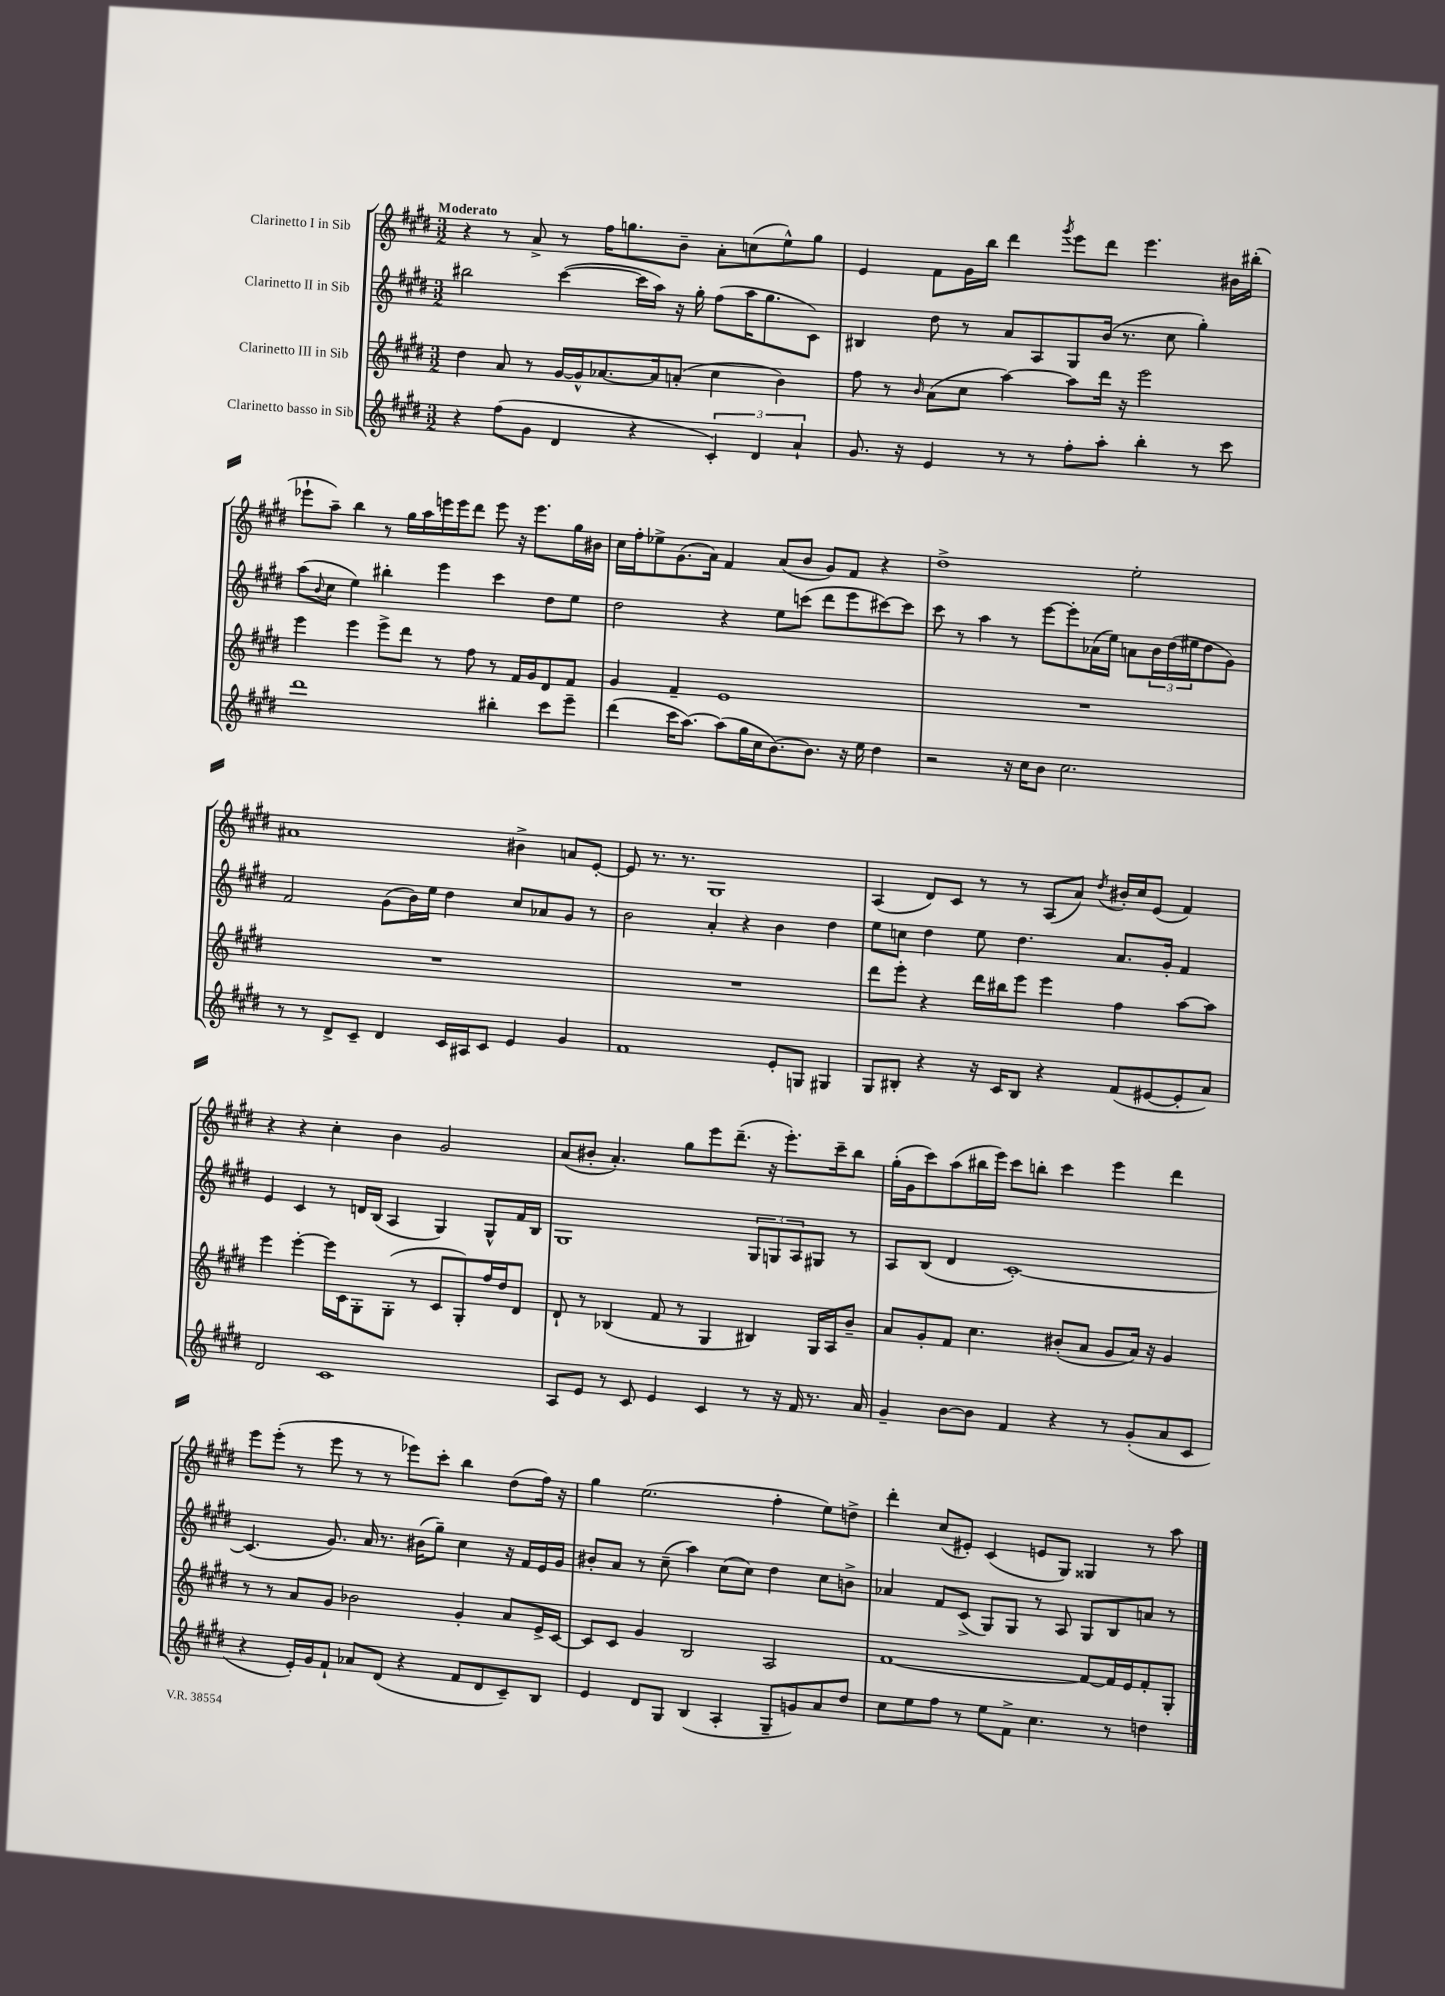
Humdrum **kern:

**kern	**kern	**kern	**kern
*part4	*part3	*part2	*part1
*staff4	*staff3	*staff2	*staff1
*I"Clarinetto basso in Sib	*I"Clarinetto III in Sib	*I"Clarinetto II in Sib	*I"Clarinetto I in Sib
*clefG2	*clefG2	*clefG2	*clefG2
*k[f#c#g#d#]	*k[f#c#g#d#]	*k[f#c#g#d#]	*k[f#c#g#d#]
*M3/2	*M3/2	*M3/2	*M3/2
=1	=1	=1	=1
!	!	!	!LO:TX:a:B:t=Moderato
4r	4dd#\	2bb#X\	4r
(8ff#\L	8a/	.	8r
8g#\J	8r	.	8a^/
4d#/	[16g#/LL	([4ccc#\	8r
.	16g#^^/J]	.	.
.	[8.a-X/	.	16ff#\KL
.	.	.	8.ggn\
4r	.	16ccc#\LL]	.
.	16a-/k]	16aa\JJ)	.
.	(8an'/J	16r	8b~\J
.	.	16gg#'\	.
6c#'/)	4cc#\	(8ff#\L	8a'\L
.	.	16aa\K	(8ccn\
6d#/	.	.	.
.	.	8.gg#\	.
.	4b\)	.	8ee^^\)
6a`/	.	.	.
.	.	8c#\J)	8gg\J
=2	=2	=2	=2
8.g#/	8ff#\	4B#X/	4e/
.	8r	.	.
16r	.	.	.
.	16qqb/	.	.
4e/	(8a\L	8dd#\	8f#\L
.	8cc#\J	8r	16g#\L
.	.	.	16bb\JJ
8r	[4aa\)	8a/L	4ddd#\
8r	.	8A/	.
.	.	.	8qggg#/
8ff#'\L	8aa\L]	8G#/	8eee\L
8aa'\J	16ddd#\Jk	(16b/Jk	8ddd#\J
.	16r	8.r	.
4bb'\	2eee\	.	4.eee\
.	.	8cc#\	.
8r	.	4gg#'\)	.
8ccc#\	.	.	16b#X\LL
.	.	.	(16bb#X'\JJ
!!LO:LB:g=z
=3	=3	=3	=3
1ddd#	4eee\	(8aa\L	8eee-X`\L
.	.	8qqb/	.
.	.	8cc#\J	8aa~\J)
.	4eee\	4ee\)	4bb\
.	8eee^\L	4bb#X'\	8r
.	8ddd#\J	.	16gg#\LL
.	.	.	16aa\
.	8r	4eee\	16eeen\
.	.	.	16eee\J
.	8ff#\	.	8ddd#\J
4bb#X'\	8r	4ccc#\	8eee\
.	16f#/LL	.	16r
.	16g#/J	.	8.eee\L
8ccc#\L	8d#/	8dd#\L	.
8eee~\J	8f#/J	8ee\J	16gg#\L
.	.	.	16b#X\JJ
=4	=4	=4	=4
(4ddd#\	4g#/	2dd#\	16cc#\LL
.	.	.	16ff#'\J
.	.	.	8ee-X^\
16ccc#\KL	4f#~/	.	(8.g#\
[8.aa\J)	.	.	.
.	.	.	16a\Jk)
(8aa\L]	1e	4r	4f#/
16gg#\L	.	.	.
16cc#\J	.	.	.
[8.b\)	.	8ee\L	(8a/L
.	.	(8cccn\J	8b/J
8.b\J]	.	.	.
.	.	8ddd#\L	8g#/L)
16r	.	8eee\	8f#/J
16ee\	.	.	.
4dd#\	.	[8ccc#X\)	4r
.	.	8ccc#\J]	.
=5	=5	=5	=5
2r	1.r	8ccc#\	1dd#^
.	.	8r	.
.	.	4aa\	.
16r	.	8r	.
16cc#\KL	.	.	.
8b\J	.	[8eee\L	.
2.cc#\	.	8eee'\]	.
.	.	(16a-X\L	.
.	.	16ee\JJ)	.
.	.	8an\L	2ee'\
.	.	24b\L	.
.	.	(24dd#\	.
.	.	24ee#X\J	.
.	.	8dd#\	.
.	.	8g#\J)	.
!!LO:LB:g=z
=6	=6	=6	=6
8r	1.r	2f#/	1a#X
8r	.	.	.
8d#^/L	.	.	.
8c#~/J	.	.	.
4d#/	.	(8g#\L	.
.	.	16b\L)	.
.	.	16ee\JJ	.
16c#/LL	.	4dd#\	.
16A#X/J	.	.	.
8c#/J	.	.	.
4e/	.	8cc#/L	4b#X^\
.	.	8a-X/	.
4g#/	.	8g#/J	8an/L
.	.	8r	[8e'/J
=7	=7	=7	=7
1f#	1.r	2b\	8e/]
.	.	.	8.r
.	.	.	8.r
.	.	4a'/	1G#
.	.	4r	.
8e'/L	.	4b\	.
8Gn/J	.	.	.
4G#X/	.	4dd#\	.
=8	=8	=8	=8
8G#/L	8ddd#\L	8ee\L	(4A/
8B#X'/J	8eee'\J	8ccn\J	.
4r	4r	4dd#\	8d#/L)
.	.	.	8c#/J
16r	16ddd#\LL	8ee\	8r
16c#/KL	16bb#X\J	.	.
8B#/J	8eee\J	4.dd#\	8r
4r	4eee\	.	(8A/L
.	.	.	8a/J)
.	.	.	8qdd#/
(8f#/L	4ff#\	8.a/L	16b#X'/LL
.	.	.	16cc#/J
[8e#X/	.	.	(8e/J
.	.	16g#'/Jk	.
8e#'/]	[8aa\L	4f#/	4f#/)
8a/J)	8aa\J]	.	.
!!LO:LB:g=z
=9	=9	=9	=9
2d#/	4eee\	4e/	4r
.	[4eee'\	4c#/	4r
1c#	16eee\LL]	8r	4cc#'\
.	16c#\J	.	.
.	8G#'\	16dn/LL	.
.	.	(16B/JJ	.
.	(8G#'\J	4A/	4b\
.	8r	.	.
.	8c#/L	4G#/)	2g#/
.	8G#'/)	.	.
.	16ff#/L	8G#^^/L	.
.	16dd#/J	.	.
.	8d#/J	16f#/L	.
.	.	16B/JJ	.
=10	=10	=10	=10
8A/L	8d#`/	1G#	(8a/L
8e/J	8r	.	8b#X'/J
8r	(4B-X/	.	4.a'/)
8c#/	.	.	.
4e/	8f#/	.	.
.	8r	.	8gg#\L
4c#/	4G#/	.	8eee\
.	.	.	(8.ddd#~\J
8r	4B#X/)	12G#/L	.
.	.	.	16r
.	.	12Gn/	.
16r	.	.	8.eee'\L)
.	.	12A/	.
16f#/	.	.	.
8.r	16G#/LL	8G#X/J	.
.	16A/J	.	16ccc#~\k
.	8b~/J	8r	8bb\J
16a/	.	.	.
=11	=11	=11	=11
4g#~/	8a/L	8A/L	(16gg#'\LL
.	.	.	16g#\J
.	8g#'/	(8B/J	8ccc#\)
[8b\L	8f#/J	4d#/	(8aa\
8b\J]	4.cc#\	.	16bb#X\L
.	.	.	16eee\JJ)
4f#/	.	[1c#')	8ccc#\L
.	.	.	8bbn'\J
4r	(8b#X'/L	.	4ccc#\
.	8a/J	.	.
8r	8g#/L	.	4eee\
(8g#'/L	16a/Jk)	.	.
.	16r	.	.
8a/	4g#/	.	4ddd#\
8c#/J	.	.	.
!!LO:LB:g=z
=12	=12	=12	=12
4r	8r	(4.c#/]	8eee\L
.	8r	.	(8eee'\J
16e'/LL)	8a/L	.	8r
16g#/J	.	.	.
8f#`/J	8g#/J	8.g#/)	8eee\
8a-X/L	2b-X\	.	8r
.	.	16a/	.
(8d#/J	.	8.r	8r
4r	.	.	8eee-X\L)
.	.	(16b#X\KL	.
.	.	8gg#~\J)	8ccc#'\J
8f#/L	4g#'/	4cc#\	4bb\
8d#/	.	.	.
8c#~/)	8a/L	16r	(8dd#\L
.	.	16f#/LL	.
8B/J	16e^/L	16e/	16ff#\Jk)
.	[16c#/JJ	16g#/JJ	16r
=13	=13	=13	=13
4e/	8c#/L]	8b#X'/L	4gg#\
.	8c#/J	8a/J	.
8d#/L	4g#/	8r	(2.ee\
8G#/J	.	(8cc#~\	.
(4B/	2B/	4aa\)	.
4A'/	.	(8cc#\L	.
.	.	8cc#\J)	.
8G#~/L	2A/	4dd#\	4ff#'\
8gn/)	.	.	.
8a/	.	8cc#\L	8ee\L)
8dd#/J	.	8bn^\J	8ddn^\J
=14	=14	=14	=14
8cc#\L	[1f#	4a-X/	4ddd#'\
8ee\	.	.	.
8ff#\J	.	8f#/L	(8cc#/L
8r	.	(8c#^/J	8e#X'/J)
8ee\L	.	8G#/L)	(4c#/
8f#^\J	.	8G#/J	.
4.cc#\	.	8r	8en/L
.	.	8A/	8G#/J)
.	8f#/L_	8G#/L	4G##X/
8r	16f#/L]	8B/	.
.	16e/J	.	.
4ddn\	8f#'/	8an/J	8r
.	8G#'/J	8r	8aa\
==	==	==	==
*-	*-	*-	*-
